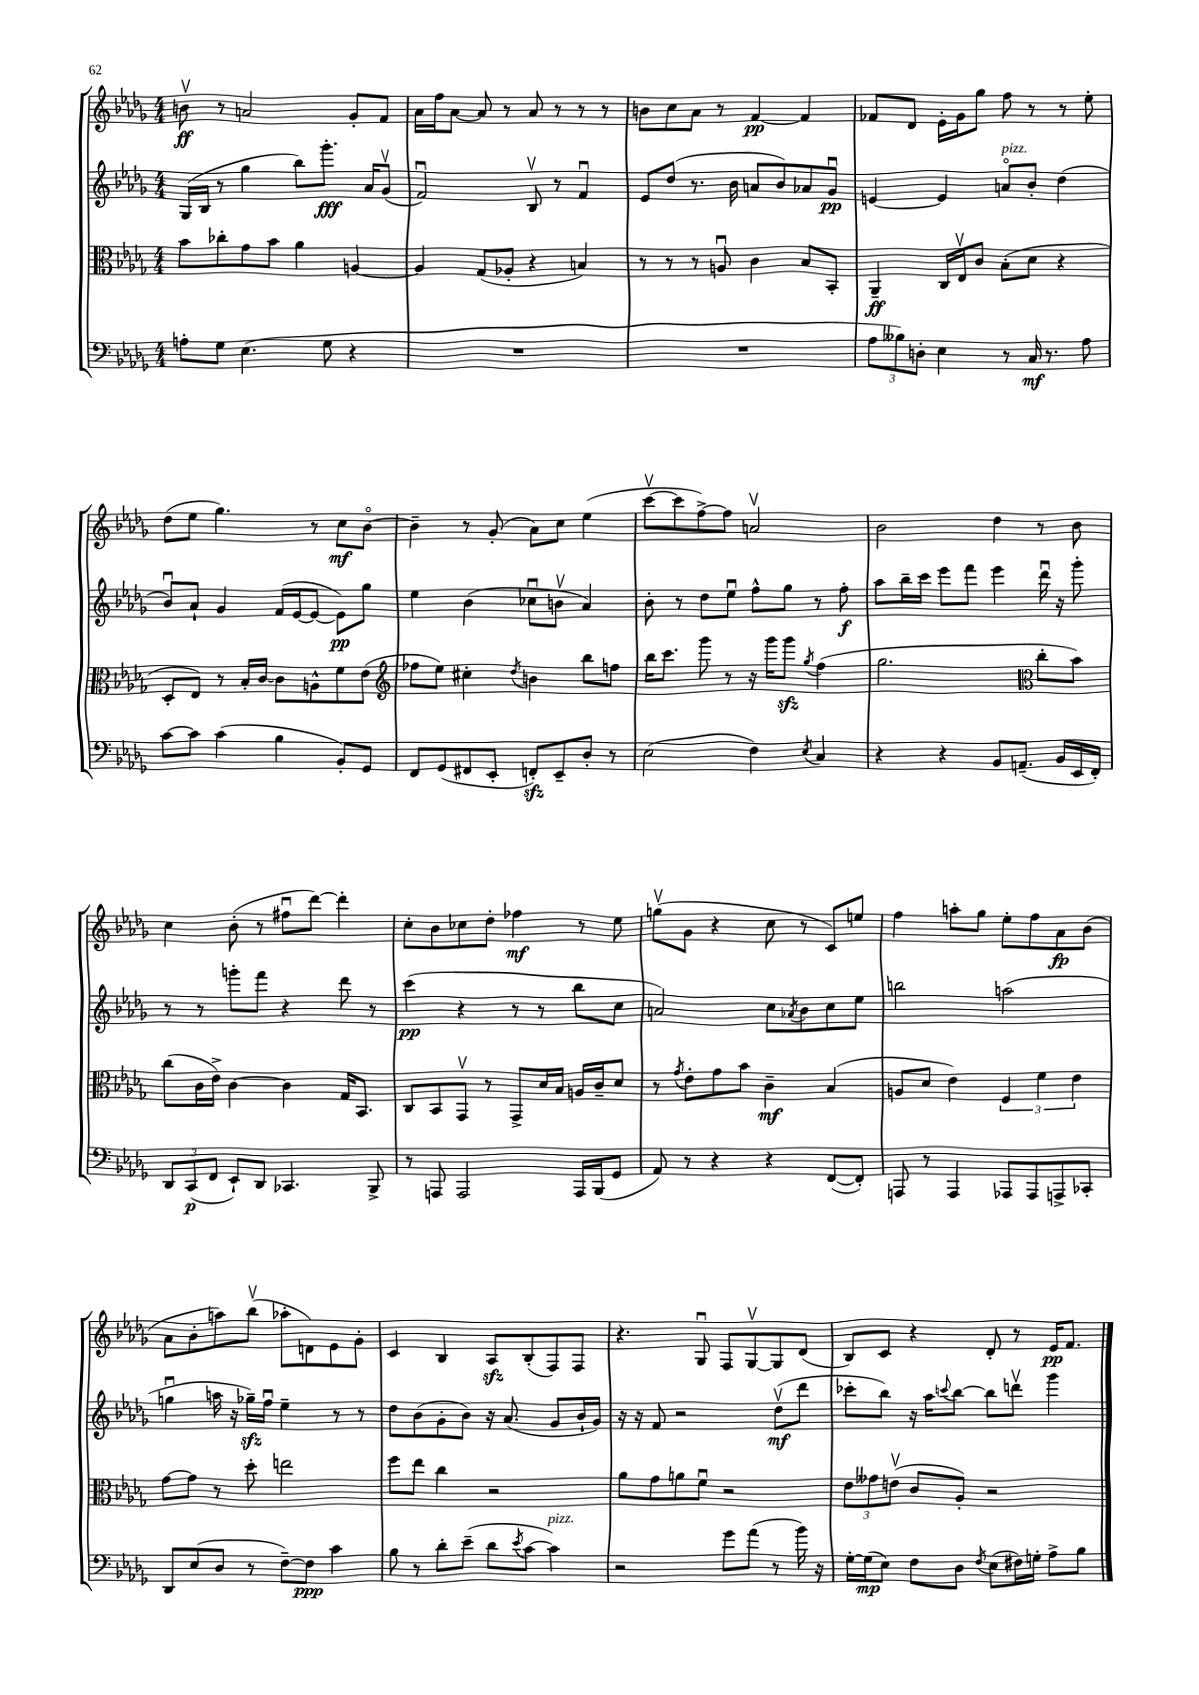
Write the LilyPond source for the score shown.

<<
\new StaffGroup <<
\new Staff = "s0" {
    \clef treble \key des \major \numericTimeSignature \time 4/4
    b'8\upbow\ff r8 a'2 ges'8-. f'8 |
    aes'16 f''16 aes'8~ aes'8 r8 aes'8 r8 r8 r8 |
    b'8 c''8 aes'8 r8 f'4~\pp f'4 |
    fes'8 des'8 ees'16-. ges'16 ges''8 f''8 r8 r8 ees''8-. |
    des''8( ees''8 ges''4.) r8 c''8\mf bes'8~\flageolet |
    bes'4-- r8 ges'8-.( aes'8) c''8 ees''4( |
    c'''8~\upbow c'''8 f''8~->) f''8 a'2\upbow |
    bes'2 des''4 r8 bes'8 |
    c''4 bes'8-.( r8 fis''8\downbow des'''8~) des'''4-. |
    c''8-. bes'8 ces''8 des''8-. fes''4\mf r8 ees''8 |
    g''8\upbow( ges'8 r4 c''8 r8 c'8) e''8 |
    f''4 a''8-. ges''8 ees''8-. f''8 aes'8\fp bes'8( |
    aes'8 bes'8-. a''8) bes''8\upbow( aes''8-. d'8) ees'8 ges'8-. |
    c'4 bes4 aes8\sfz bes8-.( f8) f8 |
    r4. ges8\downbow f8 ges8~\upbow ges8 des'8( |
    bes8) c'8 r4 des'8-. r8 ees'16\pp f'8. \bar "|." |
}
\new Staff = "s1" {
    \clef treble \key des \major \numericTimeSignature \time 4/4
    ges16( bes16 r8 ges''4 bes''8) ges'''8.-.\fff aes'16 ges'8\upbow( |
    f'2\downbow) bes8\upbow r8 f'4\downbow |
    ees'8 des''8( r8. bes'16 a'8 bes'8) aes'8 ges'8\downbow\pp |
    e'4~ e'4 a'8\flageolet^\markup { \italic "pizz." } bes'8-. des''4( |
    bes'8\downbow) aes'8-! ges'4 f'16( ees'16~ ees'8~ ees'8\pp) ges''8 |
    ees''4 bes'4( ces''8\downbow b'8\upbow aes'4) |
    bes'8-. r8 des''8 ees''8\downbow f''8-^ ges''8 r8 f''8-.\f |
    aes''8 bes''16-- c'''16 ees'''8 f'''8 ees'''4 des'''16\downbow r16 ges'''8-. |
    r8 r8 g'''8-. f'''8 r4 des'''8 r8 |
    c'''4\pp( r4 r8 r8 bes''8 c''8 |
    a'2) c''8 \acciaccatura { aes'8 } bes'8 c''8 ees''8 |
    b''2 a''2( |
    g''4\downbow a''16 r16 ges''16--\sfz) f''16\downbow ees''4-- r8 r8 |
    des''8 bes'8( ges'8-. bes'8) r16 aes'8.( ges'8 bes'16-! ges'16) |
    r16 r16 f'8 r2 des''8\upbow\mf( des'''8 |
    ces'''8-. bes''8) r16 aes''16 \appoggiatura { c'''8 } bes''8~ bes''8 d'''8\upbow ges'''4 \bar "|." |
}
\new Staff = "s2" {
    \clef alto \key des \major \numericTimeSignature \time 4/4
    bes'8 ces''8-. ges'8 bes'8 aes'4 a4~ |
    a4 ges8( aes8-. r4 b4) |
    r8 r8 r8 a8\downbow c'4 bes8 bes,8-. |
    aes,4--\ff c16 ees16\upbow c'8 bes8-.( des'8 r4 |
    des8-. ees8) r8 bes16-. c'16~ c'8 a8-^ f'8 ees'8( |
    \clef treble fes''8 ees''8) cis''4-. \acciaccatura { des''8 } b'4 bes''8 f''8 |
    bes''16 c'''8. ges'''8 r8 r16 ges'''16 ges'''8\sfz \acciaccatura { ges''8 } f''4( |
    ges''2. \clef alto c''8-. bes'8) |
    c''8( c'16 ees'16->) c'4~ c'4 ges16 bes,8. |
    c8 bes,8 ges,8\upbow r8 ges,8-> des'16 bes16 a16 c'16-- des'8 |
    r8 \acciaccatura { ges'8 } ees'8-. ges'8 bes'8 c'4--\mf bes4( |
    a8 des'8 ees'4) \tuplet 3/2 { f4 f'4 ees'4 } |
    ges'8~ ges'8 r8 des''8-. e''2 |
    f''8 ees''8 c''4 r2 |
    aes'8 ges'8 a'8 f'8\downbow r2 |
    \tuplet 3/2 { ees'8 geses'8 e'8\upbow( } c'8 aes8-.) r2 \bar "|." |
}
\new Staff = "s3" {
    \clef bass \key des \major \numericTimeSignature \time 4/4
    a8-. ges8 ees4.( ges8 r4 |
    R1 |
    R1 |
    \tuplet 3/2 { aes8 beses8) d8-. } ees4 r8 c16\mf r8. aes8 |
    c'8~ c'8 c'4( bes4 bes,8-.) ges,8 |
    f,8 ges,8( fis,8 ees,8-. f,8-.\sfz) ees,8-- des8-. r8 |
    ees2( f4) \acciaccatura { ees8 } c4 |
    r4 r4 bes,8 a,8.--( bes,16 ees,16 f,16-.) |
    \tuplet 3/2 { des,8 c,8\p( f,8 } ees,8-!) des,8 ces,4. bes,,8-> |
    r8 a,,8 a,,2 a,,16 bes,,16( ges,8 |
    aes,8) r8 r4 r4 f,8~( f,8-.) |
    a,,8 r8 a,,4 aes,,8 aes,,8 a,,8-> ces,8-. |
    des,8 ees8( des8 r8 f8~--) f8\ppp c'4 |
    bes8 r8 des'8-. ees'8--( des'8 \acciaccatura { ees'8 } c'8~ c'4^\markup { \italic "pizz." }) |
    r2 ges'8 aes'8( r8 bes'16) r16 |
    ges16~-. ges16\mp( ees8) f8 des8 \acciaccatura { f8 } ees8( fis16) g16-. aes8-> bes8 \bar "|." |
}
>>
>>
\layout { \context { \Score \remove "Bar_number_engraver" } }
